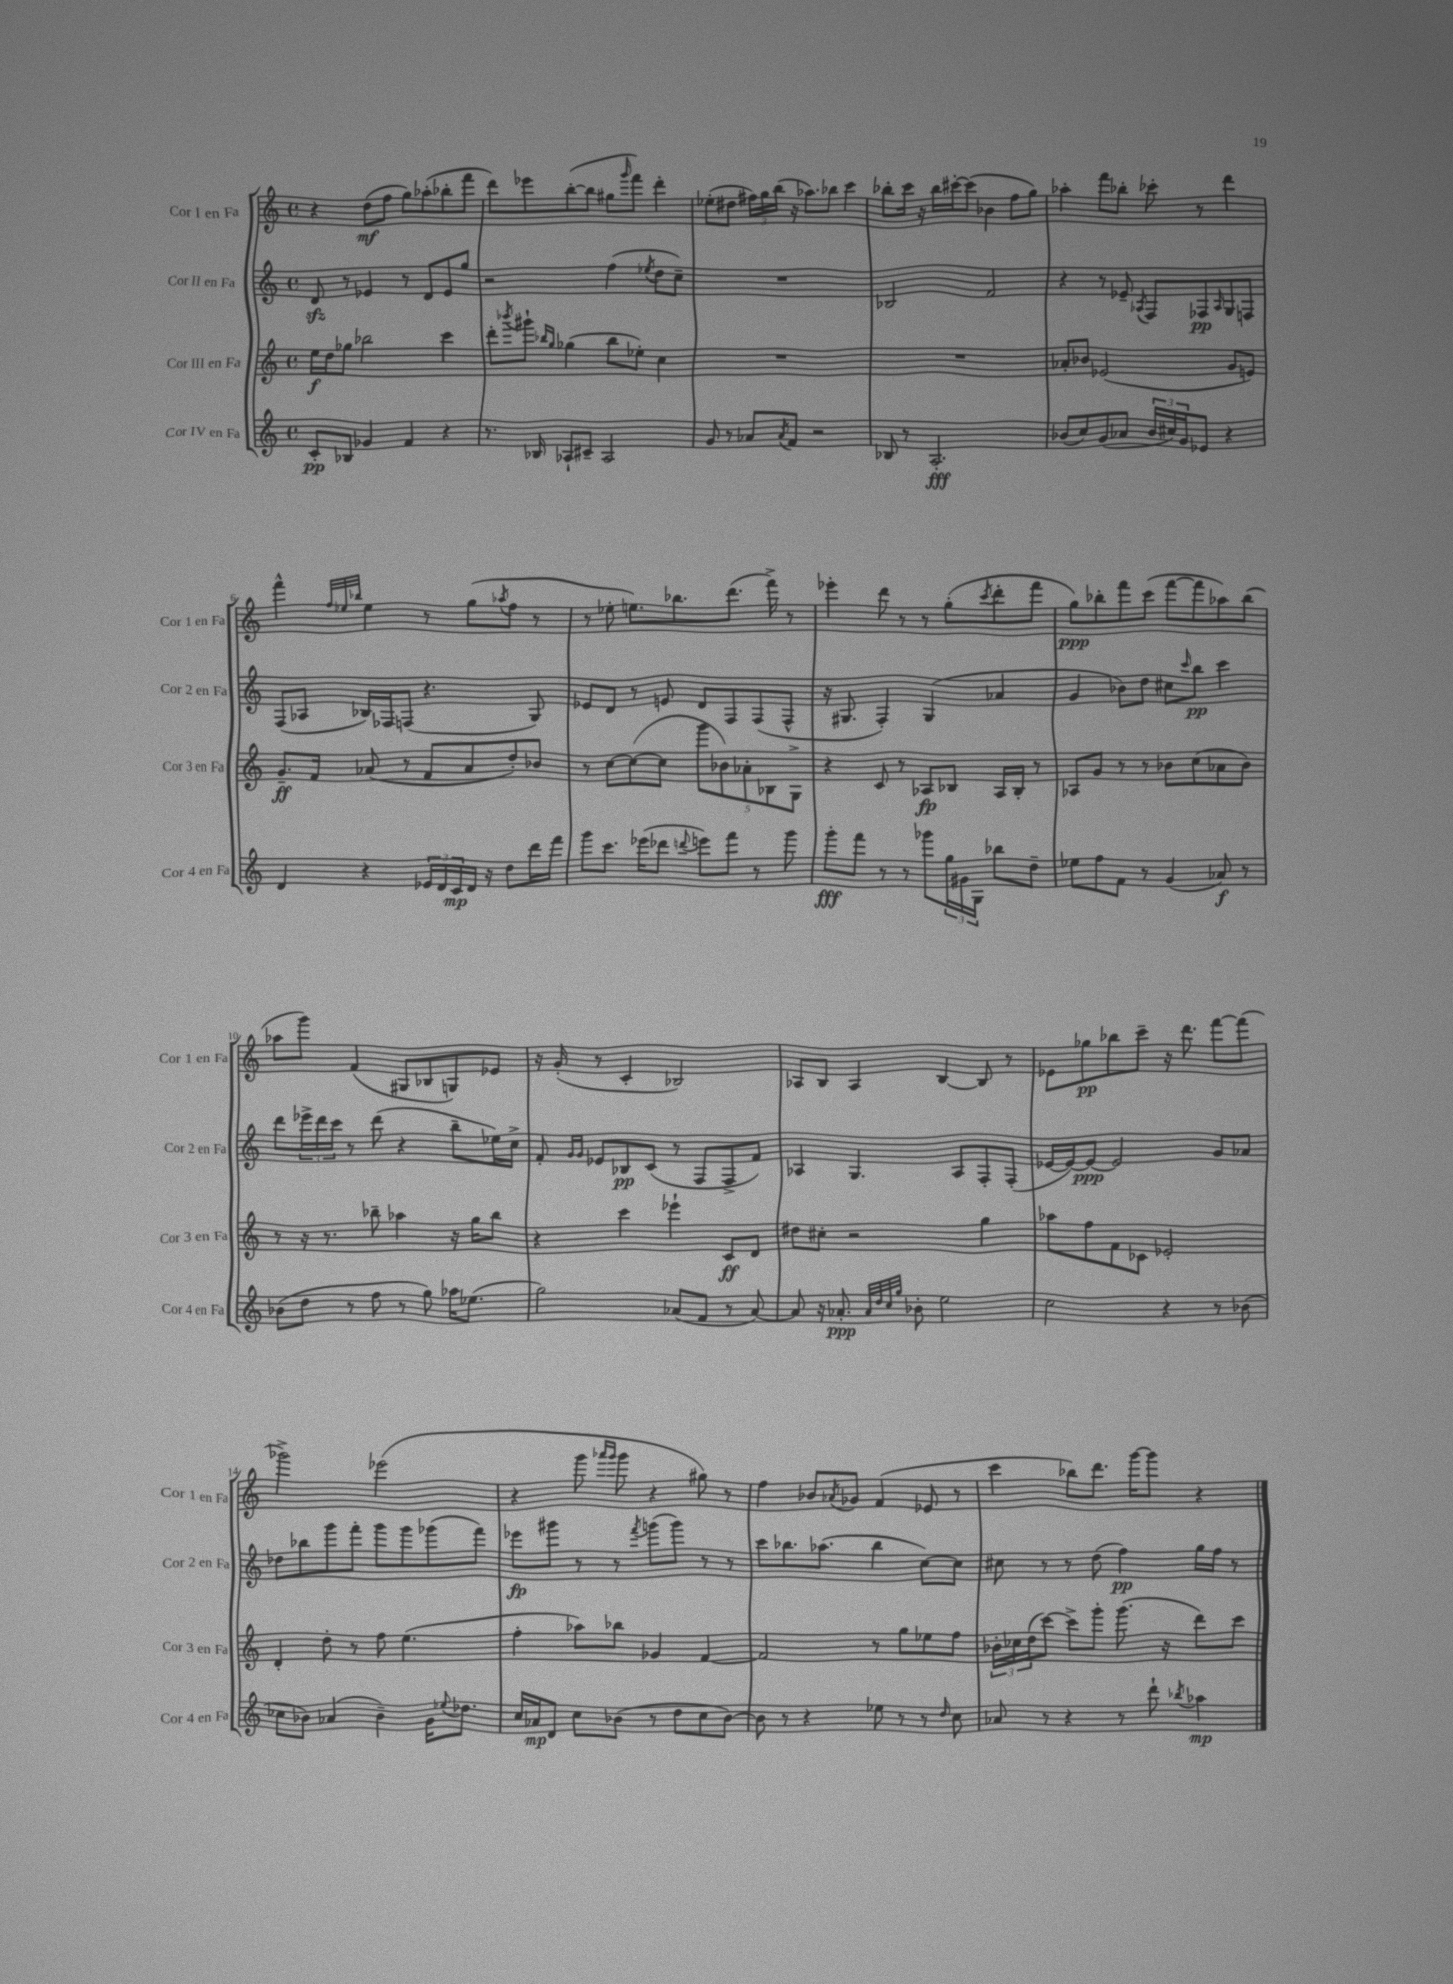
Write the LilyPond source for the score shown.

<<
\new StaffGroup <<
\new Staff = "s0" \with { instrumentName = "Cor I en Fa" shortInstrumentName = "Cor 1 en Fa" } {
    \clef treble \key c \major \defaultTimeSignature \time 4/4
    r4 d''8\mf( f''8 g''8) aes''8-.( bes''8-. f'''8 |
    d'''8) ees'''8 b''8~-.( b''8 gis''8 \grace { g'''16 } f'''8) d'''4-. |
    ees''8-.( dis''8 \tuplet 3/2 { fis''16) g''16 b''16( } r16 aes''8.) bes''8 c'''4 |
    bes''8-. c'''16 r16 bes''16 cis'''16~-. cis'''8( bes'4 f''8 g''8) |
    aes''4-. f'''8 bes''8-. ces'''8-. r8 d'''4 |
    f'''4-^ \grace { f''32 ees''32 bes''32 } ees''4 r8 g''8( \acciaccatura { aes''8 } f''8 r8 |
    r8 ees''8-. e''8.) bes''8. d'''8.( f'''16->) r8 |
    ees'''4-. d'''8 r8 r8 g''8-.( \acciaccatura { c'''8 } d'''8-. f'''8 |
    g''8\ppp) bes''8-. f'''8 c'''8( f'''8~ f'''8 aes''8) bes''8( |
    aes''8 g'''8) f'4( gis8 bes8 g8) ees'8 |
    r16 g'16-.( r8 c'4-. bes2) |
    aes8 b8 aes4 b4~ b8 r8 |
    ees'8 ges''8\pp bes''8 c'''8-- r16 d'''8. f'''8~ f'''8( |
    ges'''2->) ees'''2( |
    r4 g'''8 \grace { aes'''16 g'''16 } g'''8 r4 gis''8) r8 |
    f''4 bes'8 \acciaccatura { aes'8 } ges'8 f'4( ees'8 r8 |
    c'''4 bes''8) d'''8. g'''16~ g'''8 r4 \bar "|." |
}
\new Staff = "s1" \with { instrumentName = "Cor II en Fa" shortInstrumentName = "Cor 2 en Fa" } {
    \clef treble \key c \major \defaultTimeSignature \time 4/4
    d'8\sfz r8 ees'4 r8 d'8 ees'8 g''8 |
    r2 f''4( \acciaccatura { ees''8 } d''8 c''8--) |
    R1 |
    bes2 f'2 |
    r4 r8 ees'8-- \acciaccatura { aes8 } f8 fes8\pp \grace { aes16 } g8 f8 |
    f8( aes8 bes16) fes16 f8( r4. g8) |
    ees'8 d'8 r8 e'8 d'8 f8 f8( f8-^ |
    r16 gis8. f4-.) gis4( aes'4 |
    g'4 bes'8) d''8 cis''8 \grace { c'''16 } b''8\pp c'''4 |
    d'''8 \tuplet 3/2 { ees'''16-> d'''16 c'''16 } r8 d'''8( r4 b''8-- ees''16) c''16-> |
    f'8-. \grace { g'16 g'16 } ees'8 bes8\pp c'8( r8 f8 f8-> f'8) |
    aes4 g4. aes8 f8-. f8-.( |
    ees'16~ ees'16~) ees'8~\ppp ees'2 g'8 aes'8 |
    des''8 bes''8 g'''8 f'''8-. g'''8 g'''8 ges'''8( f'''8) |
    ees'''8\fp gis'''8 r8 r8 \acciaccatura { f'''8 } g'''8( g'''8) r8 r8 |
    c'''8 bes''8. aes''8.( bes''4 c''8~) c''8 |
    cis''8 r8 r8 d''8( f''4\pp) g''16 f''16 r8 \bar "|." |
}
\new Staff = "s2" \with { instrumentName = "Cor III en Fa" shortInstrumentName = "Cor 3 en Fa" } {
    \clef treble \key c \major \defaultTimeSignature \time 4/4
    e''16\f d''16 ges''8 bes''2 c'''4 |
    d'''8-. \acciaccatura { bes'''8 } gis'''8-! \grace { bes''16 g''16 } ges''4( bes''8 ees''8-.) c''4 |
    R1 |
    R1 |
    aes'8-. bes'8 ees'2( g'8 e'8) |
    g'8.--\ff f'16 aes'8( r8 f'8 aes'8 d''8-.) bes'8 |
    r8 c''8~ c''8~( c''8 \tuplet 5/4 { g'''8 bes'8) aes'8-. bes8 g8-> } |
    r4 c'8 r8 aes8\fp bes8 aes16 bes16-. r8 |
    aes8 g'8 r8 r8 bes'8 c''8( aes'8 bes'8) |
    r8 r16 r8. bes''8-- aes''4 r16 g''16 bes''8 |
    r4 c'''4 ees'''4-! c'8\ff d'8 |
    dis''8 cis''8-. r2 g''4 |
    aes''8 f''8 f'8 ces'8 ees'2-. |
    d'4-. d''8-. r8 f''8 e''4.( |
    f''4-. aes''8) bes''8 ges'4 f'4~ |
    f'2 r8 g''8 ees''8 f''8 |
    \tuplet 3/2 { bes'16-. ces''16 d''16( } c'''8~) c'''8-> g'''8-. g'''8.( r16 d'''8) c'''8 \bar "|." |
}
\new Staff = "s3" \with { instrumentName = "Cor IV en Fa" shortInstrumentName = "Cor 4 en Fa" } {
    \clef treble \key c \major \defaultTimeSignature \time 4/4
    c'8-.\pp bes8 ges'4 f'4 r4 |
    r8. bes16 aes8-! cis'8-- aes2 |
    g'8 r8 aes'8 \acciaccatura { aes'8 } f'8 r2 |
    bes8 r8 a2.-.\fff |
    bes'8( c''8) g'8( aes'8 \tuplet 3/2 { bes'16 cis''16) g'16 } ees'8 r4 |
    d'4 r4 \tuplet 3/2 { ees'16 d'16 c'16\mp } d'16 r16 d''8 d'''16 f'''16 |
    g'''8 c'''8. ees'''16( des'''8 \appoggiatura { d'''8 } e'''8) f'''8 r8 g'''8 |
    g'''8-.\fff f'''8 r8 r8 ges'''8 \tuplet 3/2 { g''16 gis'16 g16 } bes''8 d''8-- |
    ees''8 f''8 f'8 r8 g'4( aes'8\f) r8 |
    bes'8( d''8 r8 f''8 r8 g''8) aes''16 ees''8.( |
    g''2) aes'8( f'8 r8 aes'8~) |
    aes'8 r16 aes'8.-.\ppp \grace { aes'32 d''32 c''32 g''32 } bes'8-. e''2 |
    c''2 r4 r8 bes'8( |
    ces''8 bes'8) aes'4( bes'4--) g'16 \appoggiatura { ees''8 } des''8. |
    c''16 aes'16\mp d'8 c''8 bes'8( r8 d''8 c''8 bes'8~) |
    bes'8 r8 r4 ees''8 r8 r8 \grace { d''16 } c''8 |
    aes'8 r8 r4 r8 d'''8-! \acciaccatura { bes''8 } aes''4\mp \bar "|." |
}
>>
>>
